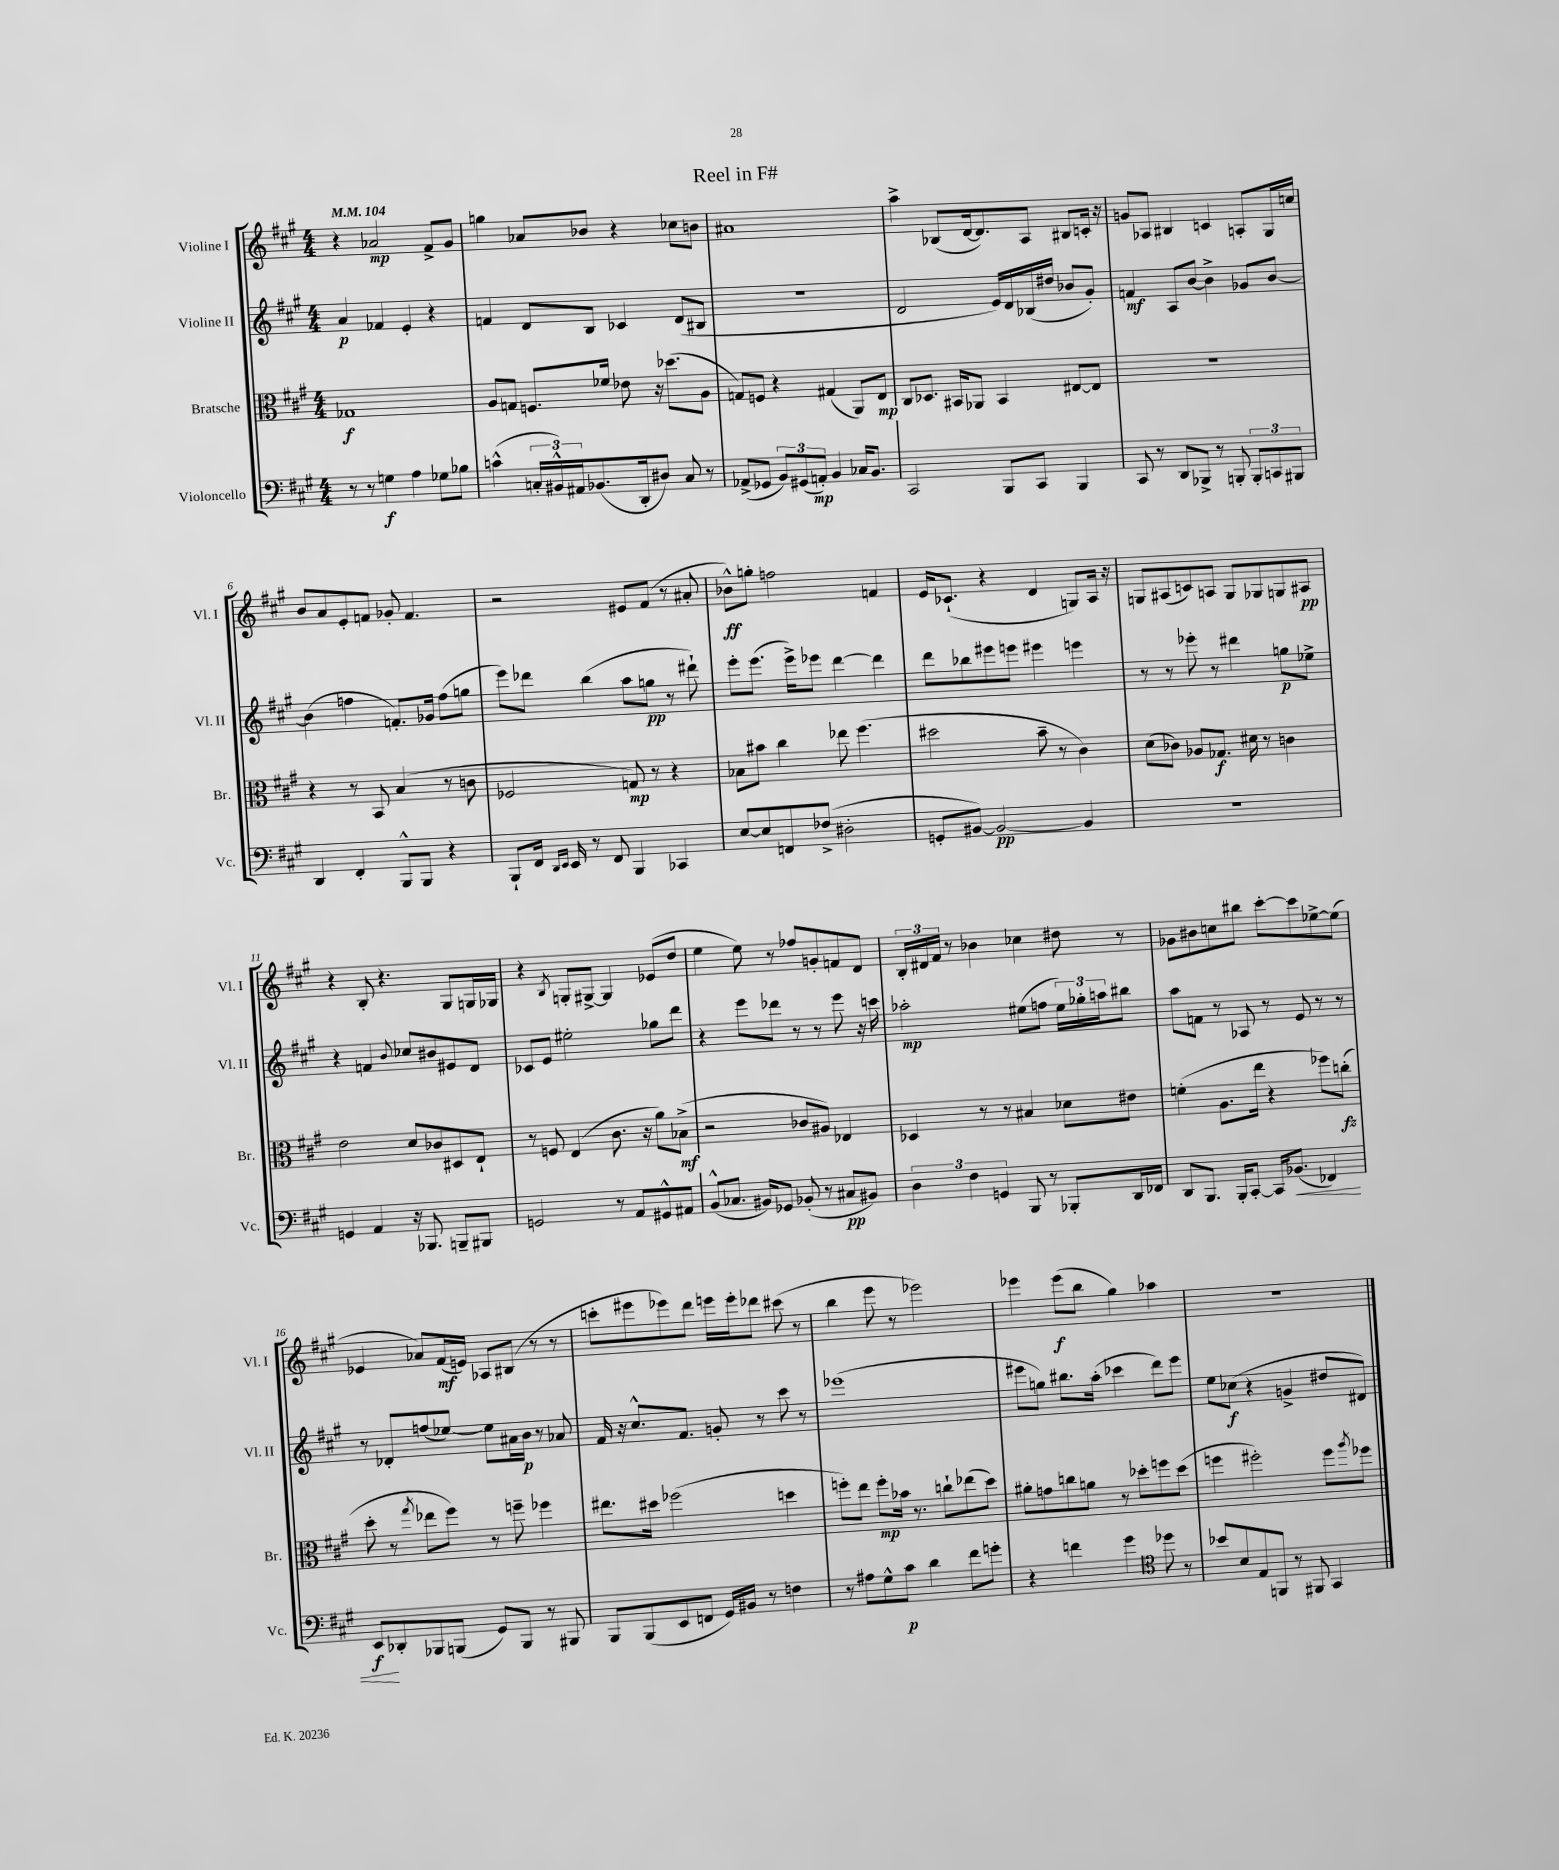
\header { title = "Reel in F#" }
<<
\new StaffGroup <<
\new Staff = "s0" \with { instrumentName = "Violine I" shortInstrumentName = "Vl. I" } {
    \clef treble \key a \major \numericTimeSignature \time 4/4 \tempo 4 = 104
    r4 aes'2\mp fis'8-> gis'8 |
    g''4 aes'8 bes'8 r4 ces''8 b'8 |
    ais'1 |
    a''4-> bes8( d'16~ d'8.) a8 bis8 c'16-. r16 |
    g'8 aes8 bis4 c'4 a8-. gis16 c''16 |
    b'8 a'8 e'8-. f'8 ges'8-. f'4. |
    r2 eis'8 fis'8( r8 ais'8-. |
    bes'8-^\ff) g''8-. f''2 f'4 |
    e'16 ces'8.-!( r4 d'4 g8) a16 r16 |
    g8 ais8( c'8) a8 g8 ges8 g8 ais8\pp |
    r4 b8-. r4. gis8 g16 ges16 |
    r4 \acciaccatura { b8 } g8-. gis8~-> gis4 ees'8( d''8 |
    e''4 e''8) r8 fes''8 g'8-. f'8 d'8 |
    \tuplet 3/2 { b16-. dis'16 fis'16 } r8 bes'4 ces''4 dis''8 r8 |
    ges'8 bis'8 c''8 bis''8 cis'''8~-. cis'''8 ees''8~-> ees''8( |
    ees'4 aes'8) fis'16\mf( e'16) aes8 bis8( r8 r8 |
    c'''8-. eis'''8 ees'''8) d'''8 e'''16 e'''16-. des'''8 cis'''8( r8 |
    b''4 e'''8 r8 ees'''2) |
    ees'''4 ees'''8\f( b''8 gis''4) aes''4 |
    R1 \bar "|." |
}
\new Staff = "s1" \with { instrumentName = "Violine II" shortInstrumentName = "Vl. II" } {
    \clef treble \key a \major \numericTimeSignature \time 4/4
    a'4\p fes'4 e'4-. r4 |
    f'4 d'8 b8 ces'4 d'8( bis8 |
    R1 |
    d'2 e'16) d'16 bes16( dis''16 bes'8 gis'8-.) |
    f'4\mf a8 b'8~ b'4-> ges'8 b'8~ |
    b'4( f''4 f'8.-.) ges'16 f''8( g''8 |
    e'''8) des'''8 b''4( a''8 g''8\pp r8 dis'''8-!) |
    e'''8-. e'''8.( e'''16->) ees'''8 d'''4~ d'''4 |
    d'''8 bes''8 eis'''8 e'''8 eis'''4 e'''4 |
    r8 r8 ees'''8-. r8 dis'''4 g''8\p ees''8-> |
    r4 f'4 \appoggiatura { b'8 } ces''8 bis'8 eis'8 d'8 |
    ces'8 e'8 eis''2-. ges''8 d'''8 |
    r4 e'''8 des'''8 r8 r8 e'''8 r16 c'''16 |
    aes''2-.\mp eis''8( f''8 \tuplet 3/2 { eis''16) ges''16-. a''16 } bis''8 |
    a''8 f'8 r8 aes8 r8 e'8 r8 r8 |
    r8 des'8-. f''8( ees''8~) ees''8 ais'16 b'16\p r8 aes'8 |
    fis'16 r16 cis''8.-^ fis'8. g'8-. r8 cis'''8 r8 |
    ees'''1( |
    eis'''8 g''8) bis''8. a''16-.( ces'''4 d'''8) eis'''8 |
    e''8 ces''8\f( r4 g'4-> dis''8 dis'8) \bar "|." |
}
\new Staff = "s2" \with { instrumentName = "Bratsche" shortInstrumentName = "Br." } {
    \clef alto \key a \major \numericTimeSignature \time 4/4
    ges1\f |
    a8 g8 f8. fes'16 ees'8 r16 des''8.( a8 |
    g8) f8 r4 gis4( a,8) e8\mp |
    cis8 des8. bis,16 aes,8 bis,4 eis8~ eis8 |
    R1 |
    r4 r8 b,8 b4( r8 c'8 |
    fes2 g8\mp) r8 r4 |
    bes8 bis'8 cis''4 ees''8 fis''4.( |
    dis''2 b'8-- r8 cis'4) |
    d'8( ces'8) aes8 ges8.\f dis'16 r8 c'4 |
    e'2 d'8 ces'8 dis8 e8-! |
    r8 f8 e4( cis'8. r16 a'8) bes8->\mf( |
    r2 ces'8 ais8) ees4 |
    des4 r8 r8 bis4 des'8 eis'8 |
    f'4-.( a8. e''16 r4 fes''8) c''8-.\fz( |
    d''8-. r8 \acciaccatura { gis''8 } ees''8 fis''8) r8 f''8-- fes''4 |
    eis''8. dis''16 fes''2( d''4 |
    f''8-.) e''8 f''8-.\mp bes'16 r8. c''8-! ees''8( d''8) |
    ais'8-. g'8 c''8 a'8 r8 des''8-. f''8 des''8( |
    f''4 fis''2-.) fis''8 \acciaccatura { a''8 } fes''8 \bar "|." |
}
\new Staff = "s3" \with { instrumentName = "Violoncello" shortInstrumentName = "Vc." } {
    \clef bass \key a \major \numericTimeSignature \time 4/4
    r8 r8 g4\f a4 ges8 bes8 |
    c'4-^( \tuplet 3/2 { c16-. bis,16-^) ais,16 } bes,8.( d,16-. dis8) c8 r8 |
    aes,8->( ges,8 \tuplet 3/2 { b,8) gis,8( a,8-.\mp) } b,4 ces16 b,8. |
    cis,2 b,,8 cis,8 b,,4 |
    cis,8 r8 d,8 bes,,8-> r8 b,,8-. \tuplet 3/2 { b,,8-. c,8 bis,,8 } |
    d,4 fis,4-. b,,8-^ b,,8 r4 |
    b,,8-! fis,16 \grace { d,16 e,16 } e,16 r8 fis,8 b,,4 ces,4 |
    e8~ e8 f,8 fes8->( dis2-. |
    g,8-. bis,8~) bis,2~\pp bis,4 |
    r1 |
    g,4 a,4 r16 bes,,8. b,,8-- bis,,8 |
    g,2 r8 a,8 gis,8-^ ais,8 |
    b,8-^( ces8. bis,16) ges,8 bes,8-.( r8 cis8\pp bis,8) |
    \tuplet 3/2 { d4 fis4 g,4 } b,,8 r8 bes,,8-. d,16 fes,16 |
    d,8 b,,8. b,,16-. cis,8~-. cis,16 bes,8.\<( fes,4) |
    e,8\f\! des,8-. bes,,8 b,,8( gis,8) b,,8 r8 bis,,8 |
    b,,8 b,,8( e,8 f,8 gis,16) bis,16 r8 f4 |
    r8 ais8 gis8-^ cis'8\p d'4 fis'8 g'8-. |
    r4 f'4 gis'4 \clef tenor des''8 r8 |
    bes'8 b8 e8 f,8 r8 fis,8 gis,4 \bar "|." |
}
>>
>>
